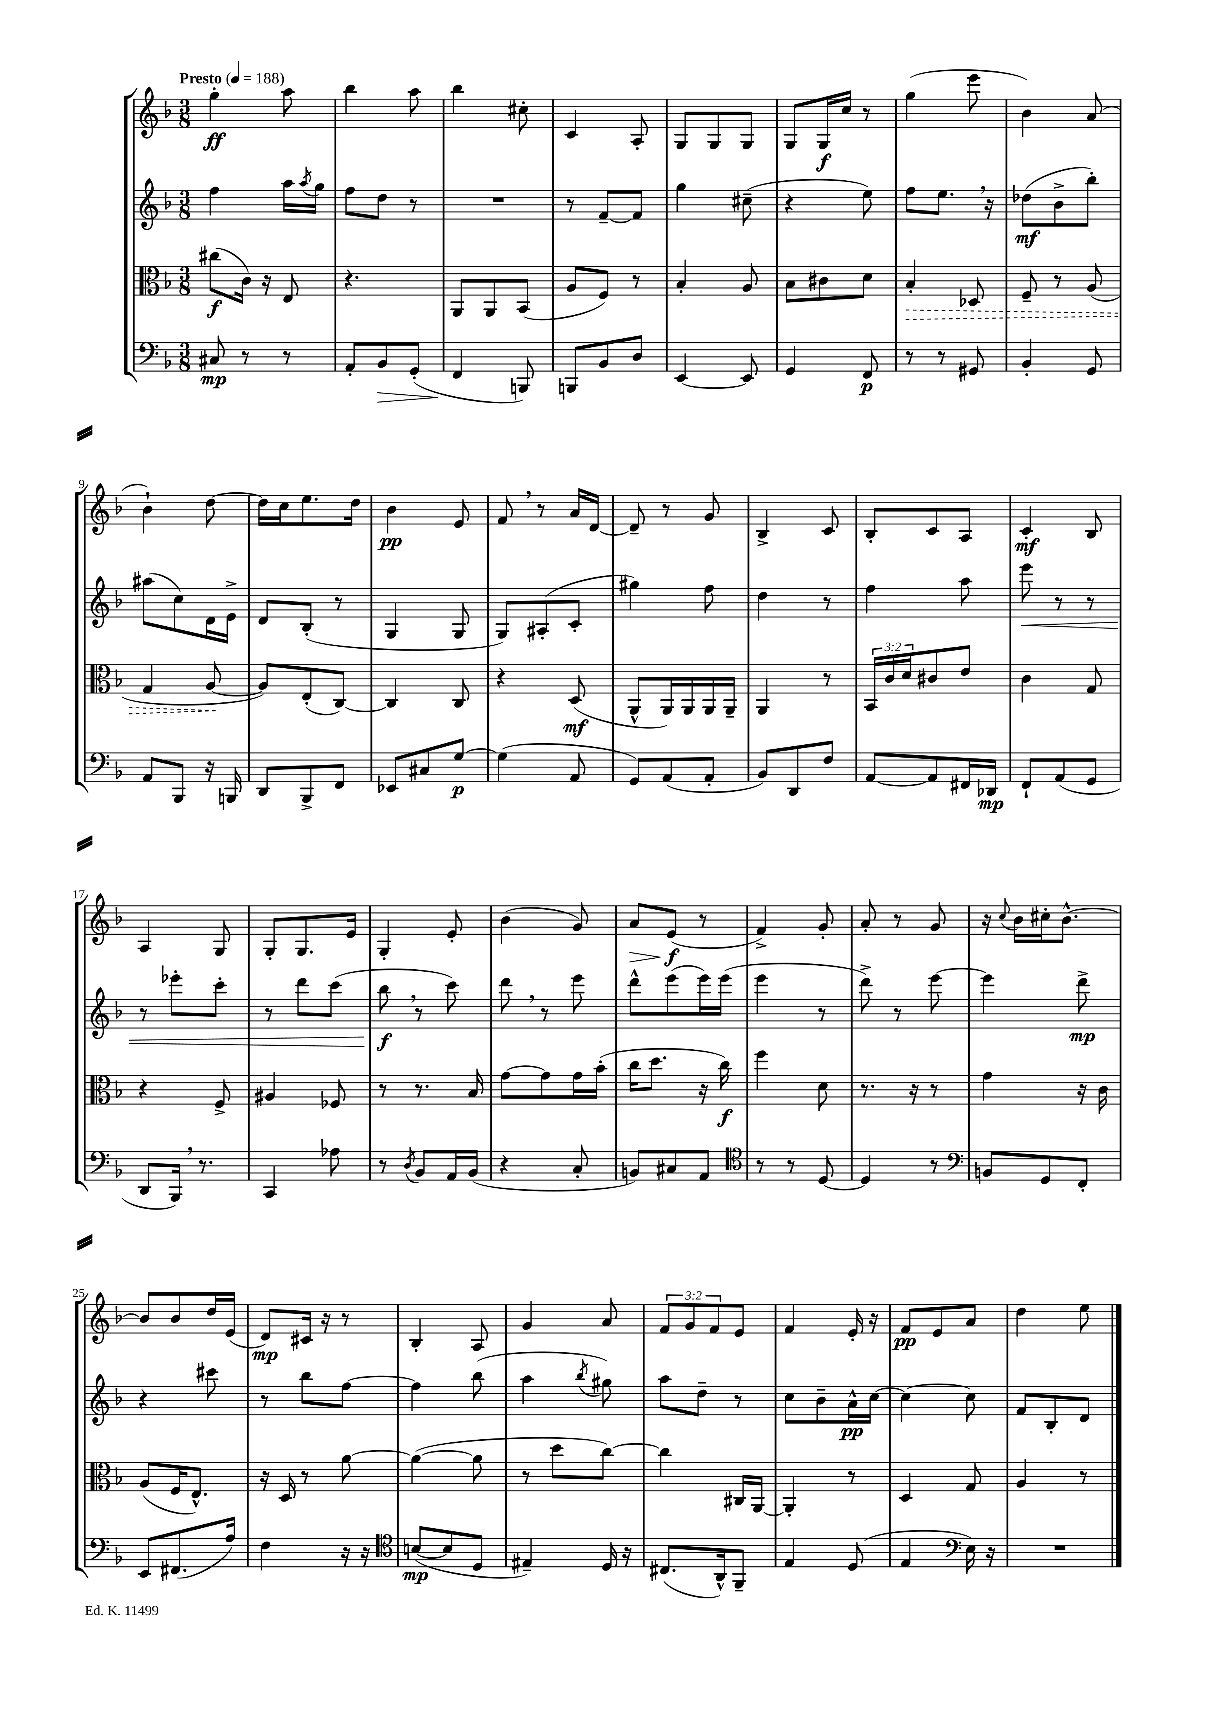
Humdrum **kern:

**kern	**dynam	**kern	**dynam	**kern	**dynam	**kern	**dynam
*part4	*part4	*part3	*part3	*part2	*part2	*part1	*part1
*staff4	*staff4	*staff3	*staff3	*staff2	*staff2	*staff1	*staff1
*clefF4	*	*clefC3	*	*clefG2	*	*clefG2	*
*k[b-]	*	*k[b-]	*	*k[b-]	*	*k[b-]	*
*M3/8	*	*M3/8	*	*M3/8	*	*M3/8	*
*MM188	*	*MM188	*	*MM188	*	*MM188	*
=1	=1	=1	=1	=1	=1	=1	=1
!	!	!	!	!	!	!LO:TX:a:B:t=Presto	!
8C#X/	mp	(8cc#X\L	f	4ff\	.	4gg'\	ff
8r	.	16c\Jk)	.	.	.	.	.
.	.	16r	.	.	.	.	.
8r	.	8E/	.	16aa\LL	.	8aa\	.
.	.	.	.	8qaa/	.	.	.
.	.	.	.	16gg\JJ	.	.	.
=2	=2	=2	=2	=2	=2	=2	=2
8AA'/L	.	4.r	.	8ff\L	.	4bb-\	.
!	!LO:HP:b	!	!	!	!	!	!
8BB-/	>	.	.	8dd\J	.	.	.
(8GG'/J	.	.	.	8r	.	8aa\	.
=3	=3	=3	=3	=3	=3	=3	=3
4FF/	.	8AA/L	.	4.r	.	4bb-\	.
.	.	8AA/	.	.	.	.	.
8BBBn/)	]	(8BB-/J	.	.	.	8cc#X'\	.
=4	=4	=4	=4	=4	=4	=4	=4
8BBBn/L	.	8A/L	.	8r	.	4c/	.
8BB-/	.	8F/J)	.	[8f~/L	.	.	.
8D/J	.	8r	.	8f/J]	.	8A'/	.
=5	=5	=5	=5	=5	=5	=5	=5
[4EE/	.	4B-'/	.	4gg\	.	8G/L	.
.	.	.	.	.	.	8G/	.
8EE/]	.	8A/	.	(8cc#X~\	.	8G/J	.
=6	=6	=6	=6	=6	=6	=6	=6
4GG/	.	8B-\L	.	4r	.	8G/L	.
.	.	8c#X\	.	.	.	16G/L	f
.	.	.	.	.	.	16cc/JJ	.
8FF/	p	8d\J	.	8ee\)	.	8r	.
=7	=7	=7	=7	=7	=7	=7	=7
!	!	!	!LO:HP:b	!	!	!	!
8r	.	4B-'/	>	8ff\L	.	(4gg\	.
8r	.	.	.	8.ee,\J	.	.	.
8GG#X/	.	8D-X/	.	.	.	8eee\	.
.	.	.	.	16r	.	.	.
=8	=8	=8	=8	=8	=8	=8	=8
4BB-'/	.	8F~/	.	(8dd-X\L	mf	4b-\)	.
.	.	8r	.	8b-^\	.	.	.
8GG/	.	(8A/	.	8bb-'\J)	.	(8a/	.
!!LO:LB:g=z
=9	=9	=9	=9	=9	=9	=9	=9
8AA/L	.	4G/	.	(8aa#X\L	.	4b-`\)	.
8BBB-/J	.	.	.	8cc\)	.	.	.
16r	.	[8A/	.	16d\L	.	[8dd\	.
16BBBn/	.	.	.	16e^\JJ	.	.	.
.	.	.	]	.	.	.	.
=10	=10	=10	=10	=10	=10	=10	=10
8DD/L	.	8A/L])	.	8d/L	.	16dd\LL]	.
.	.	.	.	.	.	16cc\J	.
8BBB-^/	.	(8E'/	.	(8B-'/J	.	8.ee\	.
8FF/J	.	[8C/J)	.	8r	.	.	.
.	.	.	.	.	.	16dd\Jk	.
=11	=11	=11	=11	=11	=11	=11	=11
8EE-X/L	.	4C/]	.	4G/	.	4b-\	pp
8C#X/	.	.	.	.	.	.	.
[8G/J	p	8C/	.	8G/	.	8e/	.
=12	=12	=12	=12	=12	=12	=12	=12
(4G\]	.	4r	.	8G/L)	.	8f,/	.
.	.	.	.	(8A#X'/	.	8r	.
8AA/	.	(8D/	mf	8c'/J	.	16a/LL	.
.	.	.	.	.	.	[16d/JJ	.
=13	=13	=13	=13	=13	=13	=13	=13
8GG/L)	.	8AA^^/L	.	4gg#X\)	.	8d~/]	.
(8AA/	.	16AA/L)	.	.	.	8r	.
.	.	16AA/	.	.	.	.	.
8AA'/J	.	16AA/	.	8ff\	.	8g/	.
.	.	16AA~/JJ	.	.	.	.	.
=14	=14	=14	=14	=14	=14	=14	=14
8BB-/L)	.	4AA/	.	4dd\	.	4B-^/	.
8DD/	.	.	.	.	.	.	.
8F/J	.	8r	.	8r	.	8c/	.
=15	=15	=15	=15	=15	=15	=15	=15
[8AA/L	.	24BB-/LL	.	4ff\	.	8B-'/L	.
.	.	24c/	.	.	.	.	.
.	.	24d/J	.	.	.	.	.
8AA/]	.	8c#X/	.	.	.	8c/	.
16FF#X/L	.	8e/J	.	8aa\	.	8A/J	.
16DD-X/JJ	mp	.	.	.	.	.	.
=16	=16	=16	=16	=16	=16	=16	=16
!	!	!	!	!	!LO:HP:b	!	!
8FF`/L	.	4c\	.	8eee\	<	4c'/	mf
(8AA/	.	.	.	8r	.	.	.
8GG/J	.	8G/	.	8r	.	8B-/	.
!!LO:LB:g=z
=17	=17	=17	=17	=17	=17	=17	=17
8DD/L	.	4r	.	8r	.	4A/	.
16BBB-,/Jk)	.	.	.	8eee-X'\L	.	.	.
8.r	.	.	.	.	.	.	.
.	.	8F^/	.	8ccc'\J	.	8G/	.
=18	=18	=18	=18	=18	=18	=18	=18
4CC/	.	4A#X/	.	8r	.	8G'/L	.
.	.	.	.	8ddd\L	.	8.G/	.
8A-X\	.	8F-X/	.	(8ccc\J	.	.	.
.	.	.	.	.	.	16e/Jk	.
=19	=19	=19	=19	=19	=19	=19	=19
8r	.	8r	.	8bb-,\	f	4G'/	.
8qD/	.	.	.	.	.	.	.
8BB-/L	.	8.r	.	8r	[	.	.
16AA/L	.	.	.	8ccc\)	.	8e'/	.
(16BB-/JJ	.	16B-/	.	.	.	.	.
=20	=20	=20	=20	=20	=20	=20	=20
4r	.	[8g\L	.	8ddd,\	.	(4b-\	.
.	.	8g\]	.	8r	.	.	.
8C'/	.	16g\L	.	8eee\	.	8g/)	.
.	.	(16b-'\JJ	.	.	.	.	.
=21	=21	=21	=21	=21	=21	=21	=21
!	!	!	!	!	!	!	!LO:HP:b
8BBn/L)	.	16cc\KL	.	8ddd^^\L	.	8a/L	>
.	.	8.dd\J	.	.	.	.	.
8C#X/	.	.	.	(8eee\	.	(8e/J	f
8AA/J	.	16r	.	16eee\L)	.	8r	]
.	.	16cc\)	f	(16eee\JJ	.	.	.
=22	=22	=22	=22	=22	=22	=22	=22
*clefC4	*	*	*	*	*	*	*
8r	.	4ff\	.	4eee\	.	4f^/)	.
8r	.	.	.	.	.	.	.
[8D/	.	8d\	.	8r	.	8g'/	.
=23	=23	=23	=23	=23	=23	=23	=23
4D/]	.	8.r	.	8ddd^\)	.	8a'/	.
.	.	.	.	8r	.	8r	.
.	.	16r	.	.	.	.	.
8r	.	8r	.	[8eee\	.	8g/	.
=24	=24	=24	=24	=24	=24	=24	=24
*clefF4	*	*	*	*	*	*	*
8BBn/L	.	4g\	.	4eee\]	.	16r	.
.	.	.	.	.	.	8qqcc/	.
.	.	.	.	.	.	16b-\LL	.
8GG/	.	.	.	.	.	16cc#X'\J	.
.	.	.	.	.	.	[8.b-^^\J	.
8FF'/J	.	16r	.	8ddd^\	mp	.	.
.	.	16c\	.	.	.	.	.
!!LO:LB:g=z
=25	=25	=25	=25	=25	=25	=25	=25
8EE/L	.	(8A/L	.	4r	.	8b-/L]	.
(8.FF#X/	.	16F/K	.	.	.	8b-/	.
.	.	8.E^^/J)	.	.	.	.	.
.	.	.	.	8ccc#X\	.	16dd/L	.
16A/Jk)	.	.	.	.	.	(16e/JJ	.
=26	=26	=26	=26	=26	=26	=26	=26
4F\	.	16r	.	8r	.	8d/L)	mp
.	.	16D/	.	.	.	.	.
.	.	8r	.	8bb-\L	.	16c#X/Jk	.
.	.	.	.	.	.	16r	.
16r	.	[8a\	.	[8ff\J	.	8r	.
16r	.	.	.	.	.	.	.
=27	=27	=27	=27	=27	=27	=27	=27
*clefC4	*	*	*	*	*	*	*
([8Bn/L	mp	(4a\_	.	4ff\]	.	4B-'/	.
8B/]	.	.	.	.	.	.	.
8D/J	.	8a\]	.	(8bb-\	.	8A/	.
=28	=28	=28	=28	=28	=28	=28	=28
4E#X~/)	.	8r	.	4aa\	.	4g/	.
.	.	8dd\L	.	.	.	.	.
.	.	.	.	8qbb-/	.	.	.
16D/	.	[8cc\J)	.	8gg#X\)	.	8a/	.
16r	.	.	.	.	.	.	.
=29	=29	=29	=29	=29	=29	=29	=29
(8.C#X/L	.	4cc\]	.	8aa\L	.	12f/L	.
.	.	.	.	.	.	12g/	.
.	.	.	.	8dd~\J	.	.	.
.	.	.	.	.	.	12f/	.
16AA^^/k)	.	.	.	.	.	.	.
8FF~/J	.	16C#X/LL	.	8r	.	8e/J	.
.	.	[16AA/JJ	.	.	.	.	.
=30	=30	=30	=30	=30	=30	=30	=30
4E/	.	4AA'/]	.	8cc\L	.	4f/	.
.	.	.	.	8b-~\	.	.	.
(8D/	.	8r	.	16a^^\L	pp	16e'/	.
.	.	.	.	[16cc\JJ	.	16r	.
=31	=31	=31	=31	=31	=31	=31	=31
4E/	.	4D/	.	4cc\_	.	8f/L	pp
.	.	.	.	.	.	8e/	.
*clefF4	*	*	*	*	*	*	*
16E\)	.	8G/	.	8cc\]	.	8a/J	.
16r	.	.	.	.	.	.	.
=32	=32	=32	=32	=32	=32	=32	=32
4.r	.	4A/	.	8f/L	.	4dd\	.
.	.	.	.	8B-'/	.	.	.
.	.	8r	.	8d/J	.	8ee\	.
==	==	==	==	==	==	==	==
*-	*-	*-	*-	*-	*-	*-	*-
